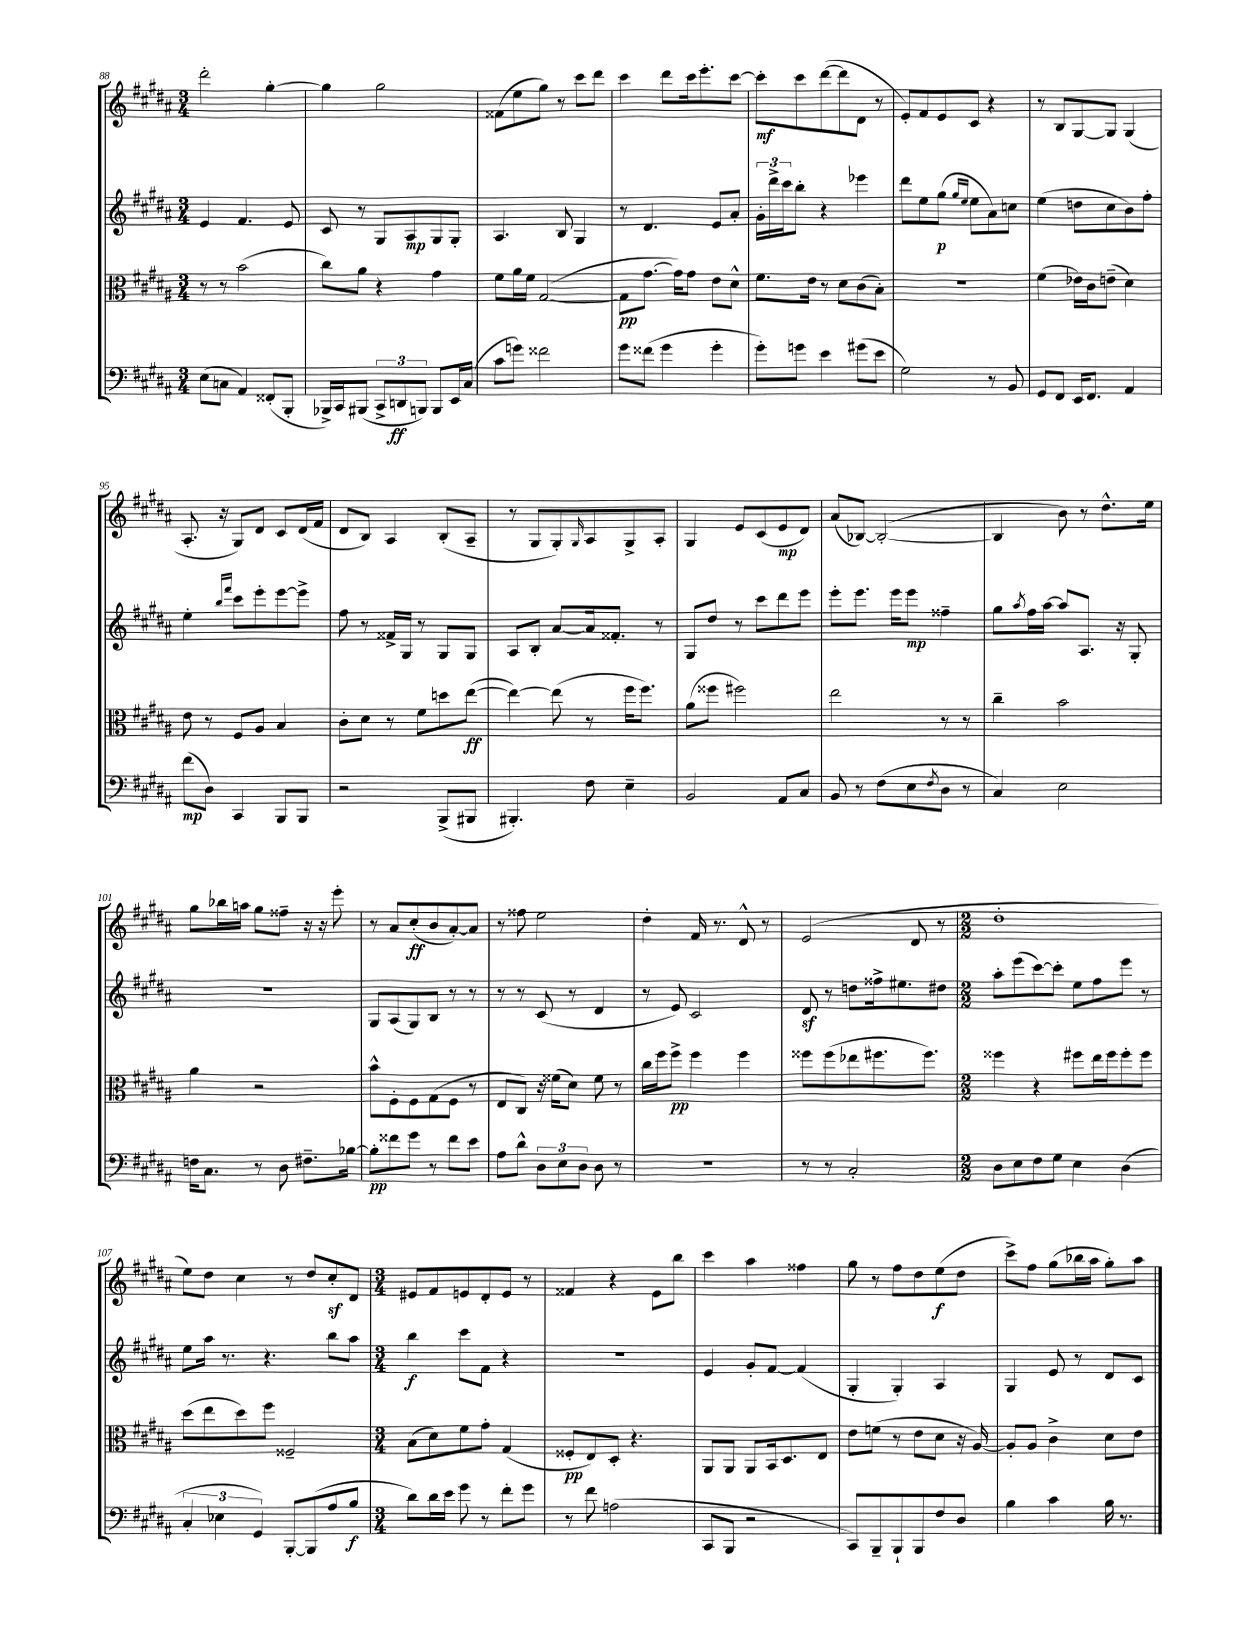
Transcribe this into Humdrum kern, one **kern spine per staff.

**kern	**kern	**kern	**kern
*staff4	*staff3	*staff2	*staff1
*clefF4	*clefC3	*clefG2	*clefG2
*k[f#c#g#d#a#]	*k[f#c#g#d#a#]	*k[f#c#g#d#a#]	*k[f#c#g#d#a#]
*M3/4	*M3/4	*M3/4	*M3/4
(8E\L	8r	4e/	2ddd#'\
8C\J	8r	.	.
4AA#/)	(2b\	4.f#/	.
(8FF##'/L	.	.	[4gg#'\
8BBB'/J	.	8e/	.
=	=	=	=
16BBB-^/LL)	8cc#\L)	8c#/	4gg#\]
16CC#/J	.	.	.
(8BBB#/J	8a#\J	8r	.
12CC#^/L	4r	8G#/L	2gg#\
12DD/	.	.	.
.	.	8A#/	.
12BBB/J)	.	.	.
8BBB/L	4g#\	8G#/	.
16EE/L	.	8G#'/J	.
(16C#/JJ	.	.	.
=	=	=	=
8c#\L	8f#\L	4.A#/	(8f##\L
8g\J)	16a#\L	.	8ee\
.	16f#\JJ	.	.
2f##\	([2G#/	.	8gg#\J)
.	.	8B/	8r
.	.	4G#/	8ccc#\L
.	.	.	8ddd#\J
=	=	=	=
8g#\L	8G#\]L	8r	4ccc#\
(8f##\J	[8.g#\J	4.d#/	.
4g#\	.	.	8ddd#\L
.	16g#\]LK)	.	.
.	8g#\J	.	16ccc#\k
.	.	.	8.eee'\
4g#'\	8e\L	8e/L	.
.	8d#^^\J	8a#'/J	[8ccc#\J
=	=	=	=
8g#'\L)	8.f#\L	24g#'\LL	8ccc#'\]L
.	.	24ddd#^\	.
.	.	24ccc#\J	.
8g\J	.	8bb'\J	8ccc#\
.	16e\Jk	.	.
4e\	8r	4r	([8ddd#\
.	8d#\L	.	8ddd#\]
(8g#\L	(8c#\	4eee-\	8d#\J
8e\J	8B'\J)	.	8r
=	=	=	=
2G#\)	2.r	8ddd#\L	8e'/L)
.	.	8ee\	8f#/
.	.	(8gg#\J	8e/
.	.	16qqgg#/LL	.
.	.	16qqee/JJ	.
.	.	8ee\L	8c#/J
8r	.	8a#\)	4r
8BB/	.	8cc\J	.
=	=	=	=
8GG#/L	(4f#\	(4ee\	8r
8FF#/J	.	.	8B/L
16EE/LK	16e-\LL)	8dd\L	[8G#/
8.FF#/J	16c#\J	.	.
.	(8e~\J	8cc#\	8G#/]J
4AA#/	4d#\)	8b\)	(4G#/
.	.	8ff#'\J	.
=	=	=	=
(8f#\L	8e\	4ee'\	8.A#'/
8D#\J)	8r	.	.
.	.	.	16r
.	.	16qqbb/LL	.
.	.	16qqfff#/JJ	.
4CC#/	8F#/L	8ccc#\L	8G#/L)
.	8A#/J	8eee'\	8d#/J
8BBB/L	4B/	[8eee\	8c#/L
8BBB/J	.	8eee^\]J	(16d#/L
.	.	.	16f#/JJ
=	=	=	=
2r	8c#'\L	8ff#\	8d#/L
.	8d#\J	8r	8B/J)
.	8r	16f##^/LL	4A#/
.	.	16G#/JJ	.
.	8f#\L	8r	.
(8BBB^/L	8dd\	8G#/L	(8B'/L
8BBB#/J	([8ee\J	8G#/J	8A#~/J
=	=	=	=
4.BBB#'/)	4ee\_)	8A#/L	8r
.	.	8B'/J	8G#/L
.	(8ee\]	[8a#/L	8G#'/)
.	.	.	16qqG#/
8F#\	8r	16a#/]k	8A#/
.	.	8.f##'/J	.
4E~\	16ff#\LK	.	8G#^/
.	8.ff#\J)	.	.
.	.	8r	8A#'/J
=	=	=	=
2BB/	(8a#\L	8G#/L	4G#/
.	8ff##\J	8dd#/J	.
.	2ff#\)	8r	8e/L
.	.	8ccc#\L	(8c#/
8AA#/L	.	8ddd#\	8e/
8C#/J	.	8eee\J	8d#/J)
=	=	=	=
8BB/	2ee\	8eee'\L	(8a#/L
8r	.	8.eee\J	[8B-/J)
(8F#\L	.	.	(2B-'/_
.	.	16eee\LK	.
8E\	.	8eee\J	.
8qF#/	.	.	.
8D#\J	8r	4ff##~\	.
8r	8r	.	.
=	=	=	=
4C#/)	4cc#~\	8gg#\L	4B-/]
.	.	8qaa#/	.
.	.	16ff#\L	.
.	.	[16aa#\JJ	.
2E\	2b\	8aa#/]L	8b\)
.	.	8.A#/J	8r
.	.	.	8.dd#^^\L
.	.	16r	.
.	.	8G#'/	.
.	.	.	16ee\Jk
=	=	=	=
16F\LK	4a#\	2.r	8gg#\L
8.C#\J	.	.	.
.	.	.	16bb-\L
.	.	.	16aa\JJ
8r	2r	.	8gg#\L
8D#\	.	.	8ff##~\J
8.F#~\L	.	.	16r
.	.	.	16r
.	.	.	8eee'\
[16B-\Jk	.	.	.
=	=	=	=
8B-'\]L	8b^^\L	8G#/L	8r
8f##\	8F#'\	(8A#/	8a#/L
8g#\J	8F#\	8G#/)	(8cc#'/
8r	(8G#\	8B/J	8b/
8f##\L	8F#\J	8r	[8a#'/)
8e\J	8r	8r	8a#/]J
=	=	=	=
8A#\L	8E/L	8r	8r
8d#^^\J	8C#/J)	8r	8ff##\
12D#\L	16r	(8c#/	2ee\
.	(16f##\LK	.	.
12E\	.	.	.
.	8d#\J)	8r	.
12D#\J	.	.	.
8D#\	8f##\	4d#/	.
8r	8r	.	.
=	=	=	=
2.r	16cc#\LL	8r	4dd#'\
.	16ff#\J	.	.
.	8ff#^\J	8e/)	.
.	4ff#\	2c#/	16f#/
.	.	.	8.r
.	4ff#\	.	8d#^^/
.	.	.	8r
=	=	=	=
8r	8ff##\L	8d#/	(2e/
8r	(8ff##\	8r	.
2C#'/	8ee-\	8dd\L	.
.	8.ff#\	16ff##^\k	.
.	.	8.ee#\	.
.	.	.	8d#/
.	8.ff#\J)	.	.
.	.	8dd#\J	8r
=	=	=	=
*M2/2	*M2/2	*M2/2	*M2/2
8D#\L	4ff##\	8aa#'\L	1dd#'
8E\	.	(8eee\	.
8F#\	4r	[8ccc#\)	.
8G#\J	.	8ccc#'\]J	.
4E\	8ff#\L	8ee\L	.
.	16ee\L	8ff#\	.
.	16ff#\J	.	.
(4D#\	8ff#'\	8eee\J	.
.	8ff#\J	8r	.
=	=	=	=
6C#'/	(8dd#\L	8ee\L	8ee\L)
.	8ee\	16aa#\Jk	8dd#\J
6E-\	.	.	.
.	.	8.r	.
.	8dd#\)	.	4cc#\
6GG#/)	.	.	.
.	8ff#\J	4.r	.
[8BBB'/L	2F##~/	.	8r
(8BBB/]	.	.	8dd#/L
8A#/	.	8bb\L	8cc#'/
8B/J	.	8aa#\J	8d#/J
=	=	=	=
*M3/4	*M3/4	*M3/4	*M3/4
8d#\L)	(8B\L	4bb\	8e#/L
16d#\L	8d#\)	.	8f#/
16e\JJ	.	.	.
8g#\	8f#\	8ccc#\L	8e/
8r	8g#'\J	8f#\J	8d#'/
8f#'\L	(4G#/	4r	8e/J
8g#\J	.	.	8r
=	=	=	=
8r	8F##'/L	2.r	4f##/
8f#\	8E/)	.	.
(2A\	8D#'/J	.	4r
.	4.r	.	.
.	.	.	8e\L
.	.	.	8bb\J
=	=	=	=
8CC#/L	8AA#/L	4e/	4ccc#\
8BBB/J	8AA#/J	.	.
2r	8AA#/L	8g#'/L	4aa#\
.	16BB/k	[8f#/J	.
.	8.D#/	.	.
.	.	(4f#/]	4ff##\
.	8E/J	.	.
=	=	=	=
8CC#/L)	8e\L	4G#'/	8gg#\
8BBB~/	(8f\J	.	8r
8BBB`/	8r	4G#'/)	8ff#\L
8BBB/	8e\L	.	8dd#\
8F#/	8d#\J	4A#/	(8ee\
8D#/J	16r	.	8dd#\J
.	[16A#/)	.	.
=	=	=	=
4B\	8A#'/]L	4G#/	8ccc#^\L)
.	8A#/J	.	8ff#\J
4c#\	4c#^\	8e/	(8gg#\L
.	.	8r	16bb-\L
.	.	.	16aa#\JJ
16B\	8d#\L	8d#/L	8gg#'\L)
8.r	.	.	.
.	8e\J	8c#/J	8aa#\J
==	==	==	==
*-	*-	*-	*-
